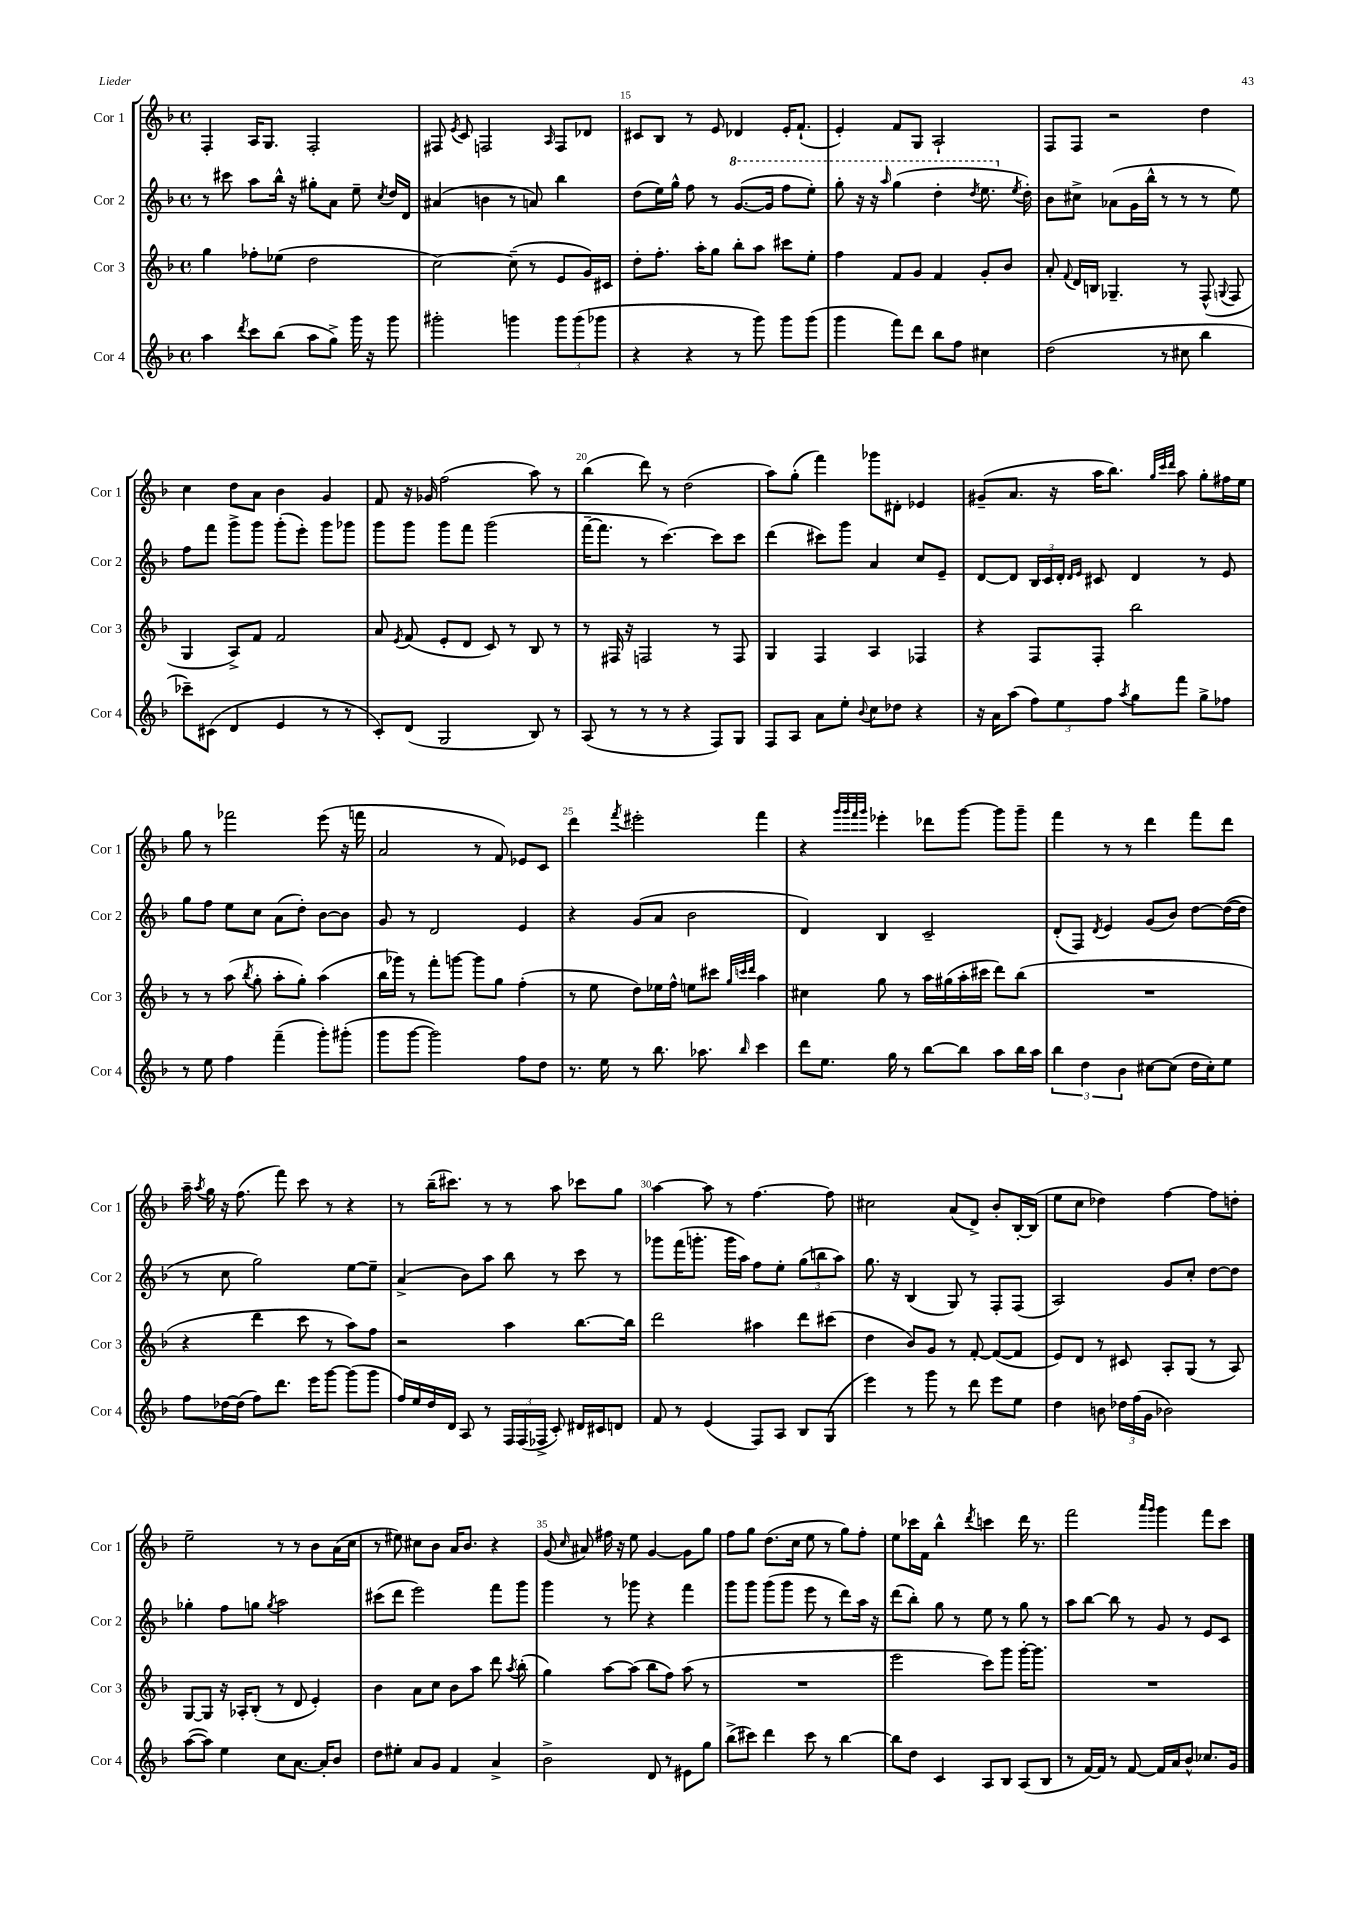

**kern	**kern	**kern	**kern
*staff4	*staff3	*staff2	*staff1
*clefG2	*clefG2	*clefG2	*clefG2
*k[b-]	*k[b-]	*k[b-]	*k[b-]
*M4/4	*M4/4	*M4/4	*M4/4
*met(c)	*met(c)	*met(c)	*met(c)
4aa\	4gg\	8r	4F'/
.	.	8ccc#\	.
8qddd/	.	.	.
8ccc\L	8ff-'\L	8aa\L	16A/LK
.	.	.	8.G/J
(8bb-\J	(8ee-\J	16bb-^^\Jk	.
.	.	16r	.
8aa\L	2dd\	8gg#'\L	2F'/
8gg^\J)	.	8a\J	.
16ggg\	.	8ee~\	.
16r	.	.	.
.	.	8qcc/	.
8ggg\	.	16dd/LL	.
.	.	16d/JJ	.
=	=	=	=
2ggg#'\	[2cc\)	(4a#/	8F#/
.	.	.	8qe/
.	.	.	8c/
.	.	4b\	2F/
4ggg\	(8cc~\]	8r	.
.	8r	8a/)	.
.	.	.	16qqA/
12ggg\L	8e/L	4bb-\	8F/L
(12ggg\	.	.	.
.	16g/L)	.	8d-/J
12ggg-\J	.	.	.
.	16c#/JJ	.	.
=	=	=	=
4r	8dd'\L	(8dd\L	8c#/L
.	8.ff'\J	16ee\L)	8B-/J
.	.	16gg^^\JJ	.
4r	.	8ff\	8r
.	16aa'\LK	.	.
.	8gg\J	8r	8e/
8r	8bb-'\L	([8.gg/L	4d-/
8ggg\)	8aa\J	.	.
.	.	16gg/]Jk	.
8ggg\L	8ccc#\L	8fff\L	16e'/LK
.	.	.	(8.f`/J
(8ggg\J	8ee'\J	8eee'\J)	.
=	=	=	=
4ggg\	4ff\	8ggg'\	4e'/)
.	.	16r	.
.	.	16r	.
.	.	16qqaaa/	.
8fff\L)	8f/L	(4ggg\	8f/L
8ddd\J	8g/J	.	8G/J
8bb-\L	4f/	4ddd'\	2A`/
8ff\J	.	.	.
.	.	8qddd/	.
4cc#\	8g'/L	8.eee\	.
.	8b-/J	.	.
.	.	8qee/	.
.	.	16dd'\)	.
=	=	=	=
(2dd\	8a'/	8b-\L	8F/L
.	8qqf/	.	.
.	16d/LL	8cc#^\J	8F/J
.	16B/JJ	.	.
.	4.G-~/	(8a-\L	2r
.	.	16g\L	.
.	.	16bb-^^\JJ	.
8r	.	8r	.
8cc#\	8r	8r	.
4bb-\	(8F^^/	8r	4dd\
.	8qqG/	.	.
.	8F/	8ee\)	.
=	=	=	=
8ccc-~\L)	4G/	8ff\L	4cc\
(8c#\J	.	8fff\J	.
4d/	8A^/L)	8ggg^\L	8dd\L
.	8f/J	8ggg\J	8a\J
4e/	2f/	(8ggg'\L	4b-\
.	.	8eee'\J)	.
8r	.	8ggg\L	4g/
8r	.	8ggg-\J	.
=	=	=	=
8c'/L)	8a/	8ggg\L	8f/
.	8qe/	.	.
(8d/J	(8f/	8ggg\J	16r
.	.	.	16g-/
2G/	8e'/L	8ggg\L	(2ff\
.	8d/J	8fff\J	.
.	8c/)	(2ggg\	.
.	8r	.	.
8B-/)	8B-/	.	8aa\)
8r	8r	.	8r
=	=	=	=
(8A/	8r	[16fff~\LK	(4bb-\
.	.	8.fff\]J	.
8r	16F#/	.	.
.	16r	.	.
8r	2F/	8r	8ddd\)
8r	.	[4.ccc\)	8r
4r	.	.	(2dd\
8F/L)	8r	8ccc\]L	.
8G/J	8F/	8ccc\J	.
=	=	=	=
8F/L	4G/	(4ddd\	8aa\L)
8A/J	.	.	(8gg'\J
8a\L	4F/	8ccc#\L)	4fff\)
8ee'\J	.	8ggg\J	.
8qqb-/	.	.	.
8cc\L	4A/	4a/	8ggg-\L
8dd-\J	.	.	8d#'\J
4r	4F-/	8cc/L	4e-/
.	.	8e~/J	.
=	=	=	=
16r	4r	[8d/L	(8g#~/L
16a\LK	.	.	.
(8aa\J	.	8d/]J	8.a/J
12ff\L)	8F/L	24B-/LL	.
.	.	24c/	.
.	.	.	16r
12ee\	.	24d'/JJ	.
.	.	16qqd/LL	.
.	.	16qqe/JJ	.
.	8F'/J	8c#/	16aa\LK
12ff\J	.	.	.
.	.	.	8.bb-\J)
8qaa/	.	.	.
8gg\L	2bb-\	4d/	.
.	.	.	32qqgg/LLL
.	.	.	32qqccc/
.	.	.	32qqddd/JJJ
8fff\J	.	.	8aa\
8gg^\L	.	8r	8gg'\L
8ff-\J	.	8e/	16ff#\L
.	.	.	16ee\JJ
=	=	=	=
8r	8r	8gg\L	8gg\
8ee\	8r	8ff\J	8r
4ff\	(8aa\	8ee\L	2fff-\
.	8qbb-/	.	.
.	8gg'\	8cc\J	.
(4fff~\	8aa'\L	(8a\L	.
.	8gg'\J)	8dd'\J)	.
8ggg'\L)	(4aa\	[8b-\L	(8eee\
(8ggg#'\J	.	8b-\]J	16r
.	.	.	16fff\
=	=	=	=
8ggg\L	16bb-\LL	8g/	2a/
.	16ggg-\JJ)	.	.
[8ggg\J	8r	8r	.
2ggg\])	8fff'\L	2d/	.
.	[8ggg\J	.	.
.	8ggg\]L	.	8r
.	8gg\J	.	8f/)
8ff\L	(4ff'\	4e/	8e-/L
8dd\J	.	.	8c/J
=	=	=	=
8.r	8r	4r	4ddd\
.	8ee\	.	.
16ee\	.	.	.
.	.	.	8qfff/
8r	8dd\L)	(8g/L	2eee#'\
8.bb-\	16ee-\L	8a/J	.
.	16ff^^\JJ	.	.
.	8ee\L	2b-\	.
8.aa-\	.	.	.
.	8ccc#\J	.	.
.	32qqgg/LLL	.	.
.	32qqccc/	.	.
16qqbb-/	32qqddd/JJJ	.	.
4ccc\	4aa\	.	4fff\
=	=	=	=
8ddd\L	4cc#\	4d/)	4r
8.ee\J	.	.	.
.	.	.	32qqggg/LLL
.	.	.	32qqggg/
.	.	.	32qqfff/
.	.	.	32qqggg/JJJ
.	8gg\	4B-/	4eee-'\
16gg\	.	.	.
8r	8r	.	.
[8bb-\L	16aa\LL	2c~/	8ddd-\L
.	(16gg#\	.	.
8bb-\]J	16aa'\	.	[8ggg\J
.	16ccc#\JJ	.	.
8aa\L	8ddd\L)	.	8ggg\]L
16bb-\L	(8bb-\J	.	8ggg~\J
16aa\JJ	.	.	.
=	=	=	=
6bb-\	1r	(8d'/L	4fff\
.	.	8F/J)	.
6dd\	.	.	.
.	.	8qd/	.
.	.	4e/	8r
6b-\	.	.	.
.	.	.	8r
[8cc#\L	.	(8g/L	4ddd\
(8cc#\]J	.	8b-/J)	.
16dd\LL	.	[8dd\L	8fff\L
16cc#'\J)	.	.	.
8ee\J	.	(16dd\_L	8ddd\J
.	.	16dd\]JJ	.
=	=	=	=
8ff\L	4r	8r	16aa~\
.	.	.	8qaa/
.	.	.	16gg\
[16dd-\L	.	8cc\	16r
(16dd-\]JJ	.	.	(8.ff\
8ff\L)	4ddd\	2gg\)	.
8.ddd\J	.	.	8fff\)
.	8ccc\	.	8ccc\
16eee\LK	.	.	.
[8ggg\J	8r	.	8r
(8ggg\]L	8aa\L)	[8ee\L	4r
8ggg\J	8ff\J	8ee~\]J	.
=	=	=	=
16ff/LL)	2r	(4a^/	8r
16ee/	.	.	.
16dd/	.	.	(16bb-~\LK
16d/JJ	.	.	8.ccc#\J)
8A/	.	8b-\L)	.
8r	.	8aa\J	8r
24F/LL	4aa\	8bb-\	8r
(24F/	.	.	.
24F-^/JJ	.	.	.
8c'/)	.	8r	8aa\
16d#/LL	[8.bb-\L	8ccc\	8ccc-\L
16c#/J	.	.	.
8d/J	.	8r	8gg\J
.	16bb-\]Jk	.	.
=	=	=	=
8f/	2ddd\	8ggg-\L	[4aa\
8r	.	(16fff\K	.
.	.	8.ggg'\J	.
(4e/	.	.	8aa\]
.	.	16ggg\LL	8r
.	.	16aa\JJ)	.
8F/L)	4aa#\	8ff\L	[4.ff\
8A/J	.	8ee'\J	.
8B-/L	8ddd\L	(12gg\L	.
.	.	12bb\	.
(8G/J	(8ccc#\J	.	8ff\]
.	.	12aa\J)	.
=	=	=	=
4eee\)	4dd\	8.gg\	2cc#\
.	.	16r	.
8r	8b-/L)	(4B-/	.
8ggg\	8g/J	.	.
8r	8r	8G/)	(8a/L
8ddd\	[8f'/	8r	8d^/J)
8eee\L	(8f/_L	8F'/L	8b-'/L
8ee\J	8f/]J	(8F/J	[16B-'/L
.	.	.	(16B-/]JJ
=	=	=	=
4dd\	8e/L)	2A/)	8ee\L
.	8d/J	.	8cc\J
8b\	8r	.	4dd-\)
24dd-\LL	8c#/	.	.
(24ff\	.	.	.
24g\JJ	.	.	.
2b-\)	8A'/L	8g/L	[4ff\
.	(8G/J	8cc'/J	.
.	8r	[8dd\L	8ff\]L
.	8A/)	8dd\]J	8dd'\J
=	=	=	=
([8aa\L	[8G/L	4gg-'\	2ee~\
8aa\]J)	8G/]J	.	.
4ee\	16r	8ff\L	.
.	16A-'/LK	.	.
.	(8B-'/J	8gg\J	.
.	.	8qgg/	.
8cc\L	8r	2aa\	8r
[8.a\J	8d/	.	8r
.	4e'/)	.	8b-\L
16a'/]LK	.	.	.
8b-/J	.	.	(16a\L
.	.	.	16cc\JJ
=	=	=	=
8dd\L	4b-\	(8ccc#\L	8r
8ee#'\J	.	8ddd\J	8ee#\)
8a/L	8a\L	2eee\)	8cc#\L
8g/J	8cc\J	.	8b-\J
4f/	8b-\L	.	16a/LK
.	.	.	8.b-/J
.	8aa\J	.	.
4a^/	8ddd\	8fff\L	4r
.	8qaa/	.	.
.	(8bb-'\	8ggg\J	.
=	=	=	=
2b-^\	4gg\)	4ggg\	(8g/
.	.	.	16qqcc/
.	.	.	8a#/)
.	[8aa\L	8r	16ff#\
.	.	.	16r
.	(8aa\]J	8ggg-\	8ee\
8d/	8bb-\L	4r	[4g/
8r	8ff\J)	.	.
8e#\L	(8aa\	4fff\	8g\]L
8gg\J	8r	.	8gg\J
=	=	=	=
(8bb-^\L	1r	8ggg\L	8ff\L
8ccc#\J)	.	8ggg\J	8gg\J
4ddd\	.	(8ggg\L	(8.dd\L
.	.	8ggg\J	.
.	.	.	16cc\Jk
8ccc#\	.	8eee\	8ee\
8r	.	8r	8r
[4bb-\	.	8ddd\L)	8gg\L)
.	.	16aa\Jk	8ff'\J
.	.	16r	.
=	=	=	=
8bb-\]L	2eee\	(8ddd\L	8ee\L
8dd\J	.	8bb-'\J)	16ccc-\L
.	.	.	16f\JJ
4c/	.	8gg\	4bb-^^\
.	.	8r	.
.	.	.	8qddd/
8A/L	8ccc\L)	8ee\	4ccc\
8B-/J	8ggg\J	8r	.
(8A/L	[16ggg'\LK	8gg\	16ddd\
.	8.ggg\]J	.	8.r
8B-/J	.	8r	.
=	=	=	=
8r	1r	8aa\L	2fff\
[16f/LL)	.	[8bb-\J	.
16f/]JJ	.	.	.
8r	.	8bb-\]	.
[8f/	.	8r	.
.	.	.	16qqaaa/LL
.	.	.	16qqggg/JJ
16f/]LL	.	8g/	4ggg\
16a/J	.	.	.
8b-^^/J	.	8r	.
8.cc-/L	.	8e/L	8fff\L
.	.	8c/J	8ccc\J
16g/Jk	.	.	.
==	==	==	==
*-	*-	*-	*-
